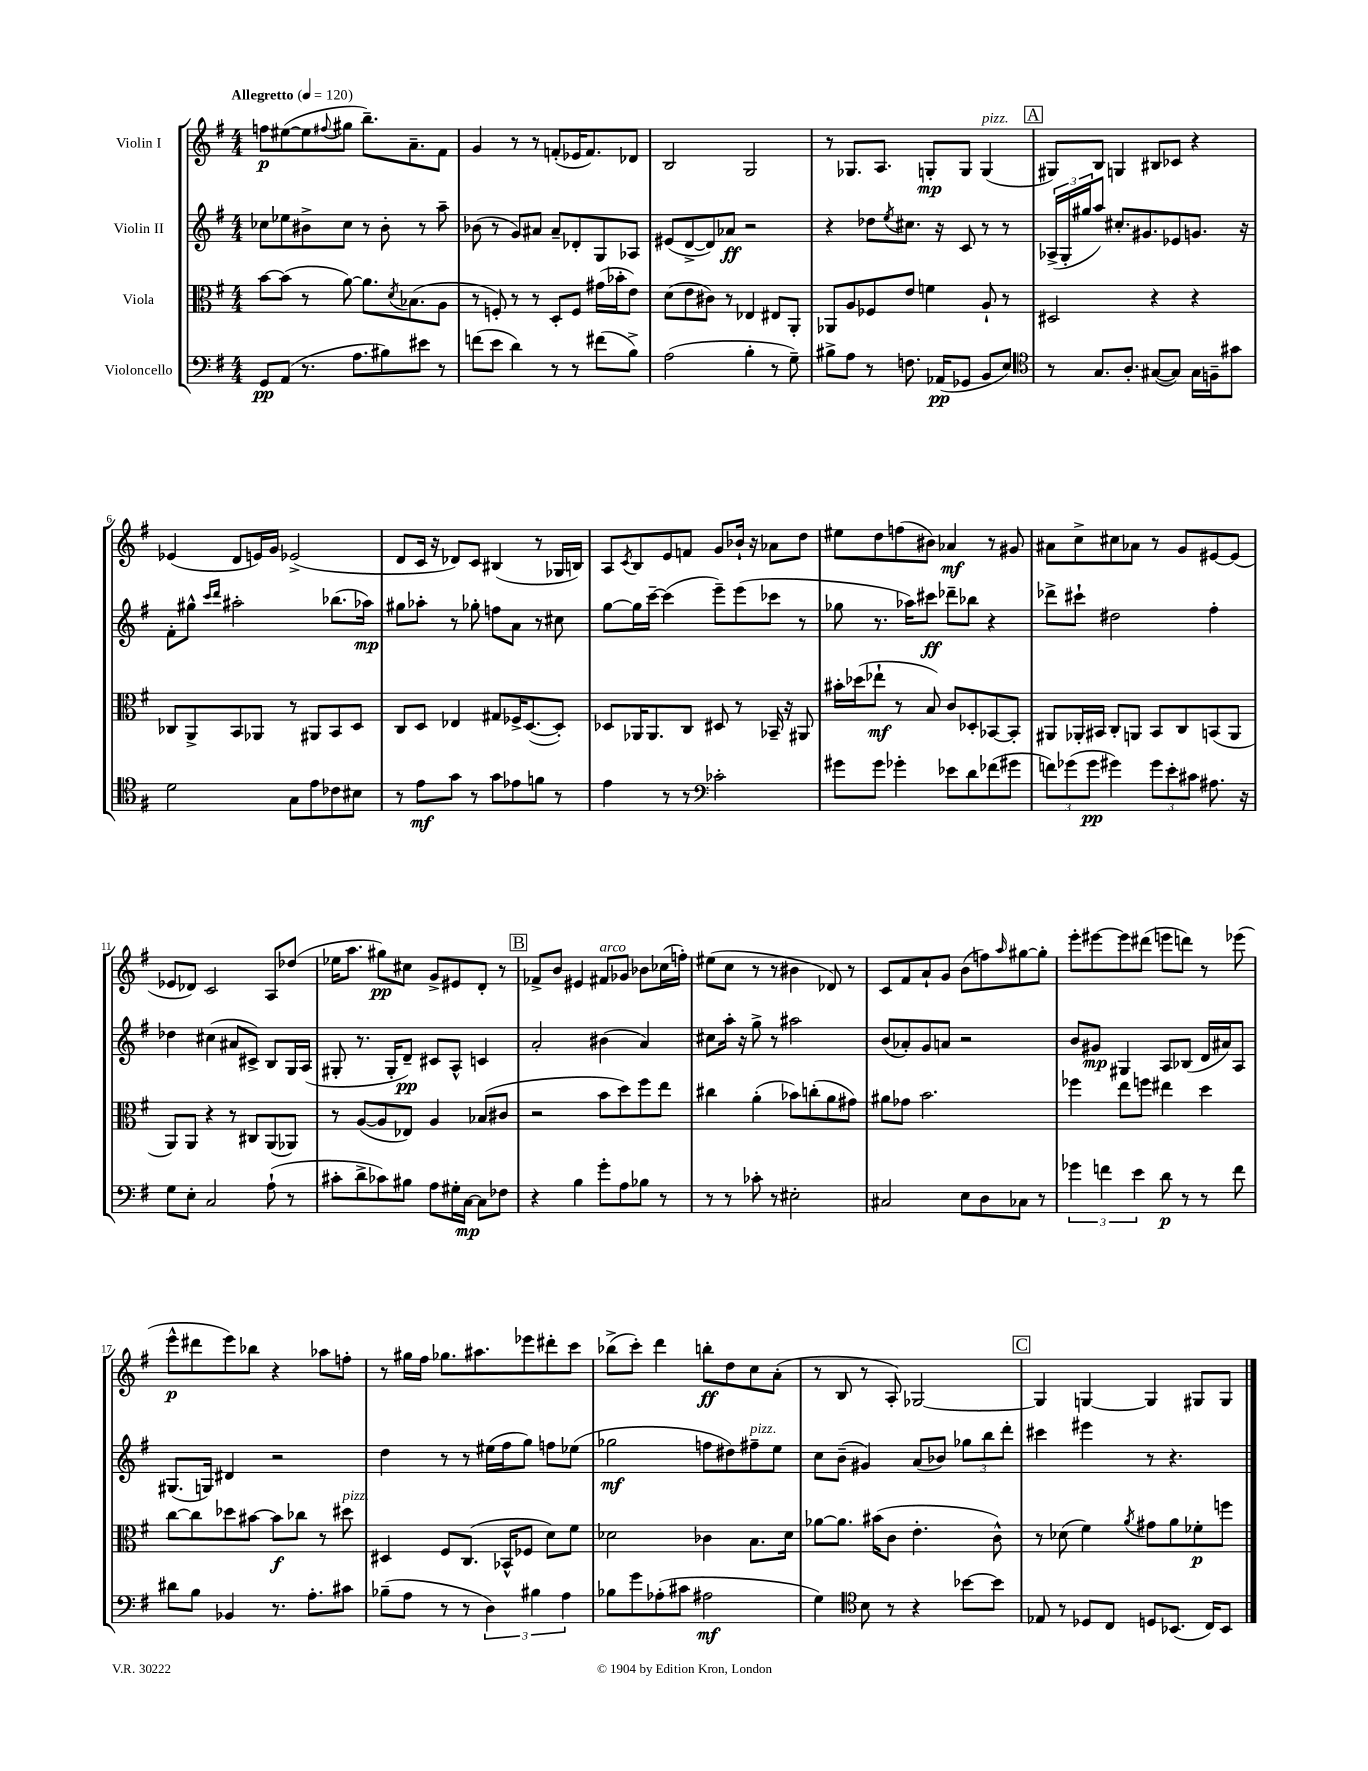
<<
\new StaffGroup <<
\new Staff = "s0" \with { instrumentName = "Violin I" } {
    \clef treble \key g \major \numericTimeSignature \time 4/4 \tempo "Allegretto" 4 = 120
    f''8\p eis''8~( eis''8 \appoggiatura { fis''8 } gis''8 b''8.--) a'8.-- fis'8 |
    g'4 r8 r8 f'8-.( ees'16 f'8.) des'8 |
    b2 g2 |
    r8 ges8. a8. g8-.\mp g8 g4^\markup { \italic "pizz." }( |
    \mark \markup { \box "A" } gis8) b8 g4 bis8 ces'8 r4 |
    ees'4( d'8 e'16) g'16 ees'2->( |
    d'8 c'16 r16 des'8) c'8 bis4( r8 ges16 b16) |
    a8 \acciaccatura { c'8 } b8 e'8 f'8 g'8 bes'16-! r16 aes'8 d''8 |
    eis''8 d''8 f''8( bis'8) aes'4\mf r8 gis'8 |
    ais'8 c''8-> cis''8 aes'8 r8 g'8 eis'8~ eis'8( |
    ees'8 des'8) c'2 a8 des''8( |
    ees''16 a''8. gis''8\pp) cis''8 g'8-> eis'8 d'8-. r8 |
    \mark \markup { \box "B" } fes'8-> b'8 eis'4 fis'8^\markup { \italic "arco" } ges'8 bes'8 ces''16( f''16-.) |
    eis''8( c''8 r8 r8 bis'4 des'8) r8 |
    c'8 fis'8 a'8-! g'8 b'8( f''8) \grace { a''16 } gis''8~ gis''8-. |
    e'''8-. eis'''8~ eis'''8 dis'''8( e'''8 d'''8) r8 ees'''8( |
    e'''8-^\p dis'''8 e'''8) bes''8 r4 aes''8 f''8-. |
    r8 gis''16 fis''16 ges''8. ais''8. ees'''8 dis'''8-. c'''8 |
    bes''8->( c'''8-.) d'''4 b''8-.\ff d''8 c''8 a'8-.( |
    r8 b8 r8 a8-.) ges2~ |
    \mark \markup { \box "C" } ges4 g4~ g4 gis8 gis8 \bar "|." |
}
\new Staff = "s1" \with { instrumentName = "Violin II" } {
    \clef treble \key g \major \numericTimeSignature \time 4/4
    ces''8 ees''8 bis'8-> ces''8 r8 bis'8-. r8 a''8-- |
    bes'8( r8 g'8) ais'8 ais'8-- des'8-. g8 aes8 |
    eis'8( d'8~-> d'8) aes'8\ff r2 |
    r4 des''8 \acciaccatura { e''8 } cis''8. r16 c'8 r8 r8 |
    \mark \markup { \box "A" } \tuplet 3/2 { aes16->( g16-. gis''16 } a''8) cis''8.-. gis'8. ees'8 g'8. r16 |
    fis'8-. gis''8-^ \grace { c'''16 d'''16 } ais''2-. bes''8.( aes''16\mp) |
    gis''8 aes''8-. r8 ges''8-. f''8 a'8 r8 cis''8 |
    g''8~ g''16 c'''16~-- c'''4( e'''8--) e'''8( ces'''8 r8 |
    ges''8 r8. aes''16) cis'''8\ff des'''8-- bes''8 r4 |
    des'''8-> cis'''8-! dis''2 fis''4-. |
    des''4 cis''4( ais'8 cis'8->) b8 g16 a16( |
    gis8-. r8. gis16-. d'8--\pp) cis'8 a8-^ c'4 |
    \mark \markup { \box "B" } a'2-. bis'4( a'4) |
    cis''8 a''16-. r16 g''8-> r8 ais''2 |
    b'8( aes'8-.) g'8 a'8 r2 |
    b'8 gis'8\mp gis4 a8 bes8( d'16 ais'16) a8 |
    gis8.( g16) dis'4 r2 |
    d''4 r8 r8 eis''16( fis''16 g''8) f''8 ees''8( |
    ges''2\mf f''8 dis''8) fis''8--^\markup { \italic "pizz." } e''8 |
    c''8 b'8--( gis'4) a'8( bes'8) \tuplet 3/2 { ges''8 b''8 d'''8-. } |
    \mark \markup { \box "C" } cis'''4 eis'''4 r8 r4. \bar "|." |
}
\new Staff = "s2" \with { instrumentName = "Viola" } {
    \clef alto \key g \major \numericTimeSignature \time 4/4
    b'8~ b'8( r8 a'8~) a'8. \acciaccatura { d'8 } bes8.( a8 |
    r8 f8-.) r8 r8 d8-. f8 gis'16( bes'16-. e'8) |
    d'8( e'8 cis'8) r8 ees4 eis8 a,8-. |
    aes,8 a8 fes8 e'8 f'4 a8-! r8 |
    \mark \markup { \box "A" } dis2 r4 r4 |
    ces8 a,8-> b,8 aes,8 r8 ais,8 b,8 d8 |
    c8 d8 ees4 gis8 fes16-> d8.~( d8-.) |
    des8 aes,16 aes,8. c8 dis8 r8 bes,16-- r16 ais,8 |
    bis'16-. des''16( ees''8-!\mf r8 b8) c'8 des8-. bes,8~ bes,8-. |
    ais,8 aes,16-. bis,16 c8-. a,8 bis,8 c8 b,8( a,8 |
    a,8) a,8 r4 r8 cis8 a,8( aes,8) |
    r8 a8~( a8 ees8) a4 bes8( cis'8 |
    \mark \markup { \box "B" } r2 b'8 d''8) fis''8 e''8 |
    cis''4 a'4-.( bes'8) c''8-.( a'8 gis'8) |
    ais'8 ges'8 b'2. |
    fes''4 e''8 f''8 eis''4 d''4 |
    c''8~ c''8 des''8 bis'8~ bis'8\f ces''8 r8 dis''8^\markup { \italic "pizz." } |
    dis4 fis8 c8.( bes,16-^ fes8 d'8) fis'8 |
    des'2 ces'4 b8. des'16 |
    aes'8~ aes'8. bis'16( c'8 e'4.-. c'8-^) |
    \mark \markup { \box "C" } r8 des'8( fis'4) \acciaccatura { a'8 } gis'8 a'8 fes'8-.\p f''8 \bar "|." |
}
\new Staff = "s3" \with { instrumentName = "Violoncello" } {
    \clef bass \key g \major \numericTimeSignature \time 4/4
    g,8\pp a,8( r8. a8. bis8) eis'8 r8 |
    f'8( e'8 d'4) r8 r8 fis'8( b8->) |
    a2( b4-. r8 g8--) |
    bis8-> a8 r8 f8. aes,16\pp( ges,8 b,8 e8) |
    \mark \markup { \box "A" } \clef tenor r8 g8. a8.-. gis8~( gis8) gis16 f16-- gis'8 |
    d'2 g8 e'8 ces'8 bis8 |
    r8 e'8\mf g'8 r8 g'8 ees'8 f'8 r8 |
    e'4 r8 r8 \clef bass ces'2-. |
    gis'8 gis'8 ges'4-. ees'8 d'8 fes'8( gis'8 |
    \tuplet 3/2 { f'8) ges'8( ges'8\pp } gis'4) \tuplet 3/2 { gis'8 e'8-. cis'8 } ais8. r16 |
    g8 e8-. c2 a8-!( r8 |
    cis'8-. d'8-> ces'8) bis8 a8 gis16-. c16~\mp c8 fes8 |
    \mark \markup { \box "B" } r4 b4 g'8-. a8 bes8 r8 |
    r8 r8 ces'8-. r8 eis2-. |
    cis2 e8 d8 ces8 r8 |
    \tuplet 3/2 { ges'4 f'4 e'4 } d'8\p r8 r8 f'8 |
    dis'8 b8 bes,4 r8. a8.-. cis'8 |
    bes8--( a8 r8 r8 \tuplet 3/2 { d4) bis4 a4 } |
    bes8 g'8 aes8-.( cis'8 ais2\mf |
    g4) \clef tenor b8 r8 r4 bes'8~ bes'8 |
    \mark \markup { \box "C" } ees8 r8 des8 c8 d8 bes,8.( c16) bes,8 \bar "|." |
}
>>
>>
